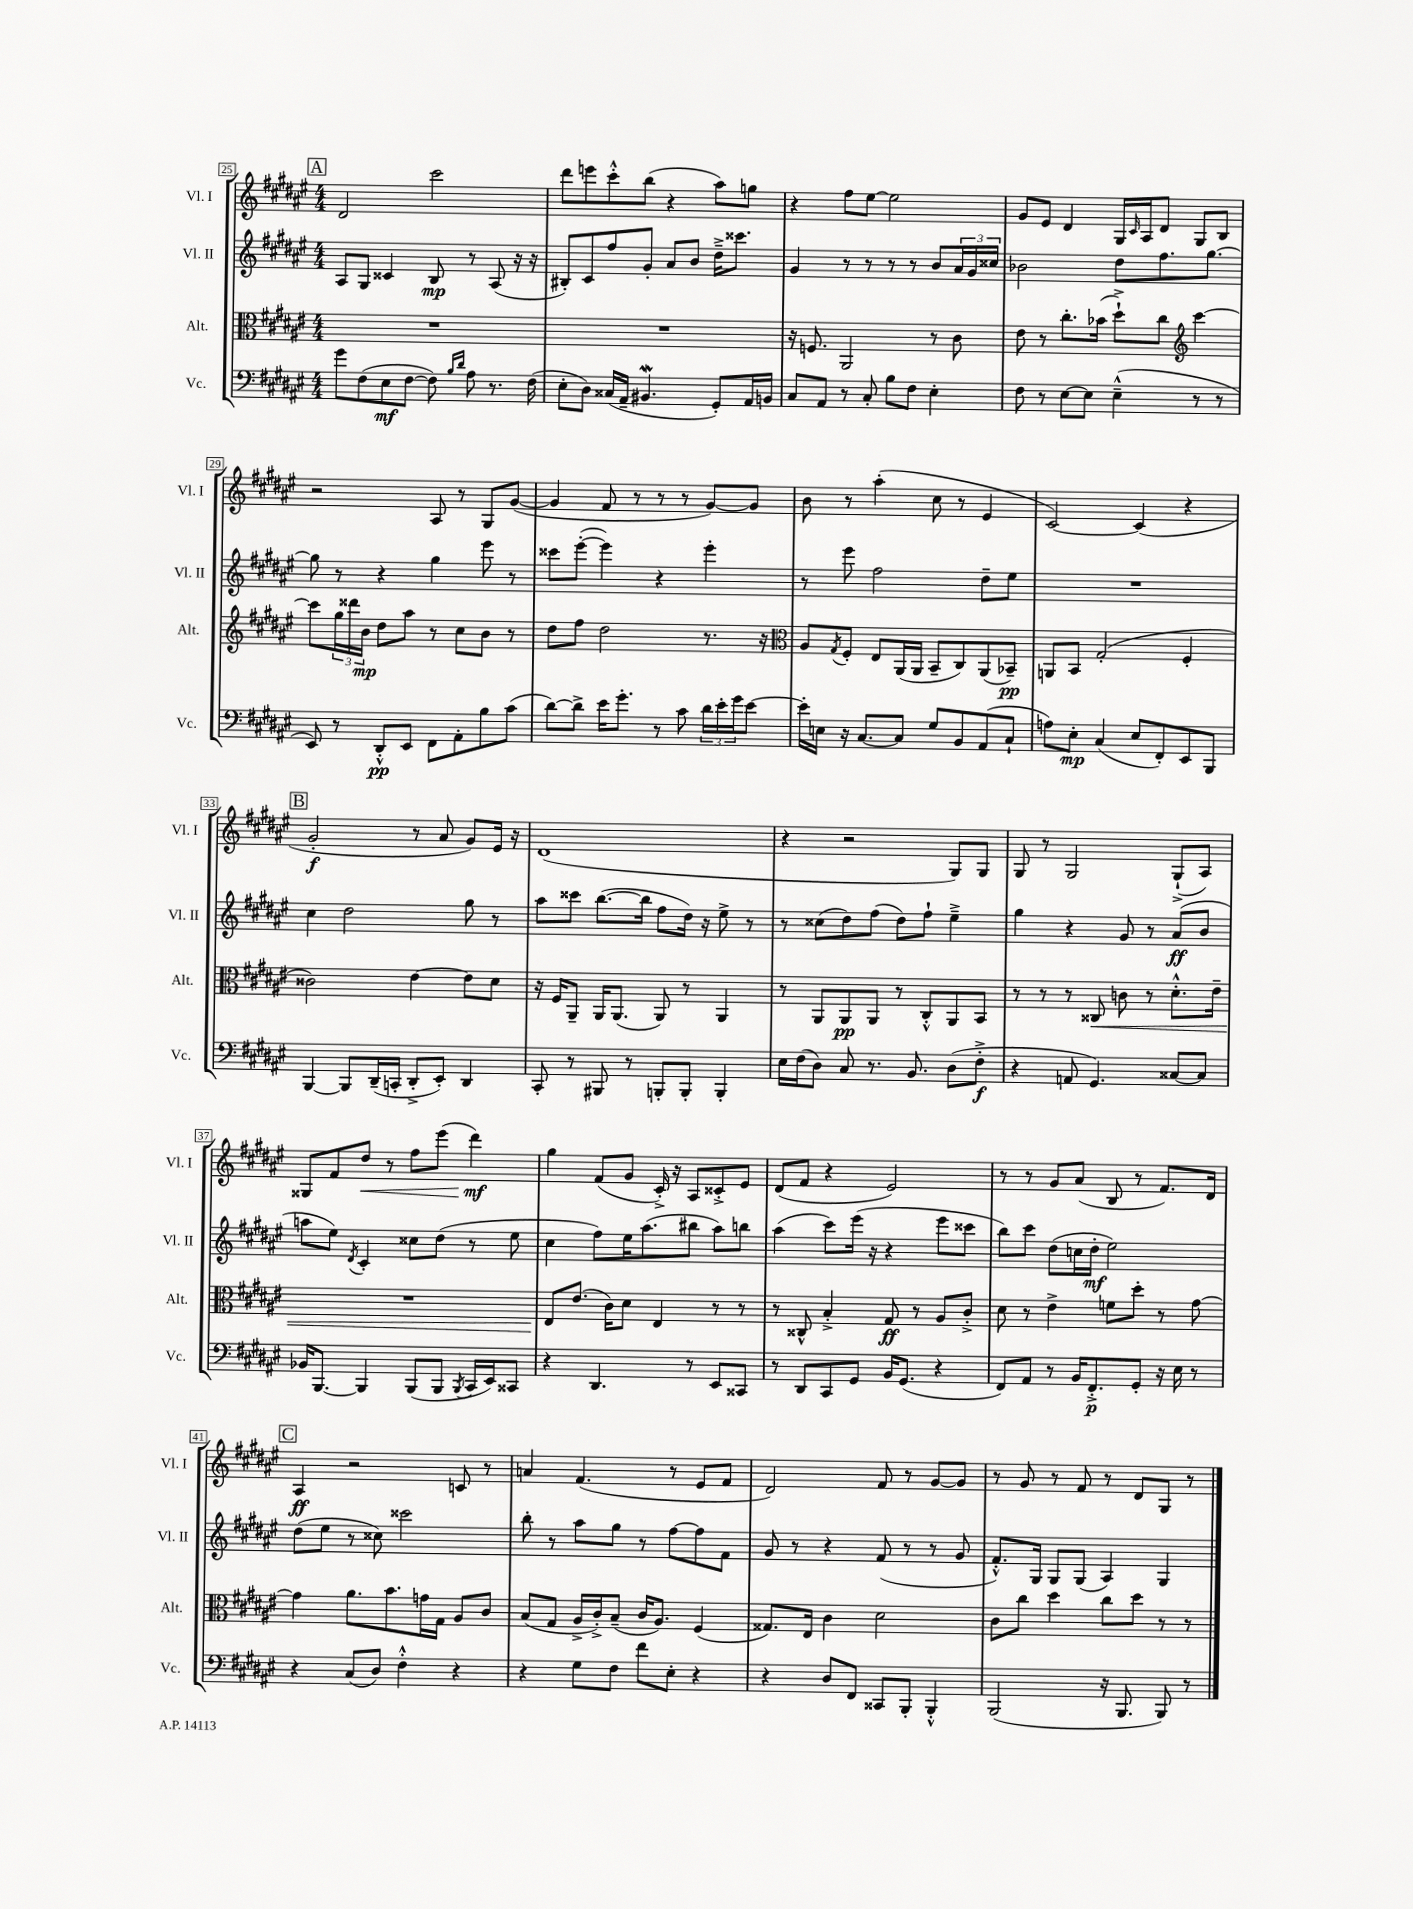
<<
\new StaffGroup <<
\new Staff = "s0" \with { instrumentName = "Vl. I" shortInstrumentName = "Vl. I" } {
    \clef treble \key fis \major \numericTimeSignature \time 4/4
    \mark \markup { \box "A" } dis'2 cis'''2 |
    dis'''8 e'''8 cis'''8-.-^ b''8( r4 ais''8) g''8 |
    r4 fis''8 eis''8~ eis''2 |
    gis'8 eis'8 dis'4 gis16 \grace { cis'16 } ais16 dis'8 gis8 b8 |
    r2 ais8 r8 gis8 gis'8~( |
    gis'4 fis'8 r8 r8 r8 gis'8~) gis'8 |
    b'8 r8 ais''4-.( cis''8 r8 eis'4 |
    cis'2~) cis'4( r4 |
    \mark \markup { \box "B" } gis'2-.\f r8 ais'8 gis'8) eis'16 r16 |
    dis'1( |
    r4 r2 gis8) gis8 |
    gis8 r8 gis2 gis8-!->( ais8) |
    gisis8 fis'8 dis''8\< r8 fis''8 eis'''8( dis'''4\mf\!) |
    gis''4 fis'8( gis'8 cis'16-.->) r16 ais8 cisis'8-.-> eis'8 |
    dis'8( fis'8 r4 eis'2) |
    r8 r8 gis'8 ais'8( b8 r8 fis'8.) dis'16 |
    \mark \markup { \box "C" } ais4\ff r2 c'8 r8 |
    a'4 fis'4.( r8 eis'8 fis'8 |
    dis'2) fis'8 r8 gis'8~ gis'8 |
    r8 gis'8 r8 fis'8 r8 dis'8 gis8 r8 \bar "|." |
}
\new Staff = "s1" \with { instrumentName = "Vl. II" shortInstrumentName = "Vl. II" } {
    \clef treble \key fis \major \numericTimeSignature \time 4/4
    \mark \markup { \box "A" } ais8 gis8 cisis'4 b8\mp r8 ais8( r16 r16 |
    bis8-.) cis'8 fis''8 gis'8-. ais'8 b'8 dis''16---> cisis'''8. |
    gis'4 r8 r8 r8 r8 b'8 \tuplet 3/2 { ais'16 gis'16 cisis''16 } |
    bes'2 dis''8 fis''8. gis''8.~ |
    gis''8 r8 r4 gis''4 eis'''8 r8 |
    cisis'''8 eis'''8~-.( eis'''4) r4 eis'''4-. |
    r8 eis'''8 fis''2 dis''8-- eis''8 |
    R1 |
    \mark \markup { \box "B" } cis''4 dis''2 gis''8 r8 |
    ais''8 cisis'''8 b''8.~( b''16 fis''8 dis''16) r16 eis''8-> r8 |
    r8 cisis''8( dis''8) fis''8( dis''8) fis''8-! eis''4---> |
    gis''4 r4 gis'8 r8 ais'8\ff( b'8 |
    a''8 eis''8) \acciaccatura { dis'8 } cis'4-. cisis''8 dis''8( r8 eis''8 |
    cis''4 fis''8) eis''16 ais''8.( bis''8 ais''8) b''8 |
    ais''4( cis'''8) eis'''16( r16 r4 eis'''8 cisis'''8 |
    b''8) cis'''8 dis''8( c''16 dis''16-.\mf eis''2) |
    \mark \markup { \box "C" } dis''8( eis''8 r8 cisis''8) cisis'''2 |
    b''8-. r8 ais''8 gis''8 r8 fis''8~ fis''8 fis'8 |
    gis'8 r8 r4 fis'8( r8 r8 gis'8 |
    fis'8.-.-^) gis16 gis8 gis8( ais4) gis4 \bar "|." |
}
\new Staff = "s2" \with { instrumentName = "Alt." shortInstrumentName = "Alt." } {
    \clef alto \key fis \major \numericTimeSignature \time 4/4
    \mark \markup { \box "A" } R1 |
    R1 |
    r16 f8. ais,2 r8 cis'8 |
    eis'8 r8 cis''8.-. bes'16( dis''8-!->) cis''8 \clef treble cis'''4~ |
    cis'''8 \tuplet 3/2 { gis''16 disis'''16 b'16\mp } dis''8 ais''8 r8 cis''8 b'8 r8 |
    dis''8 fis''8 dis''2 r8. r16 |
    \clef alto ais8 \acciaccatura { gis8 } fis8-. eis8 ais,16( ais,16 b,8-- cis8) ais,8( bes,8--\pp) |
    a,8 b,8 gis2-.( fis4-. |
    \mark \markup { \box "B" } cisis'2) eis'4~ eis'8 dis'8 |
    r16 fis16 ais,8-- ais,16 ais,8.( ais,8) r8 ais,4 |
    r8 ais,8 ais,8\pp ais,8 r8 cis8-.-^ ais,8 b,8 |
    r8 r8 r8 cisis8\< c'8 r8 dis'8.-.-^ eis'16-- |
    R1 |
    eis8\! eis'8.( cis'16) dis'8 eis4 r8 r8 |
    r8 cisis8-^ b4-.-> gis8\ff r8 ais8 cis'8-.-> |
    dis'8 r8 eis'4-> f'8 dis''8-. r8 gis'8~ |
    \mark \markup { \box "C" } gis'4 ais'8. b'8. g'16 gis16 ais8 cis'8 |
    b8( gis8 ais16-> cis'16-.->) b8--( cis'16 ais8.) fis4( |
    gisis8.) eis16 cis'4 dis'2 |
    cis'8 cis''8 dis''4 cis''8 dis''8 r8 r8 \bar "|." |
}
\new Staff = "s3" \with { instrumentName = "Vc." shortInstrumentName = "Vc." } {
    \clef bass \key fis \major \numericTimeSignature \time 4/4
    \mark \markup { \box "A" } gis'8 fis8( eis8\mf fis8~ fis8) \grace { b16 dis'16 } ais8 r8. fis16( |
    eis8-. dis8) cisis16( ais,16-- bis,4.\mordent gis,8-.) ais,16 b,16 |
    cis8 ais,8 r8 cis8-. b8 fis8 eis4-. |
    fis8 r8 eis8~ eis8 eis4---^( r8 r8 |
    eis,8) r8 dis,8-.-^\pp eis,8 fis,8 ais,8-. b8 cis'8( |
    dis'8~) dis'8-> eis'16 gis'8.-. r8 cis'8 \tuplet 3/2 { dis'16 eis'16-. gis'16 } eis'8~ |
    eis'16-. e16 r16 cis8.~ cis8 gis8 b,8 ais,8( cis8-! |
    a8) eis8-.\mp cis4( eis8 fis,8-.) eis,8 b,,8 |
    \mark \markup { \box "B" } b,,4~ b,,8 dis,16--( c,16-. dis,8-.-> eis,8-.) dis,4 |
    cis,8-. r8 bis,,8 r8 b,,8-. b,,8-. b,,4-. |
    eis16 fis16( dis8) cis8 r8. b,8. dis8( fis8-.->\f |
    r4 a,8 gis,4.) cisis8~ cisis8 |
    bes,16 b,,8.~ b,,4 b,,8( b,,8 \acciaccatura { b,,8 } cis,16 eis,16) cisis,8 |
    r4 dis,4. r8 eis,8 cisis,8 |
    r8 dis,8 cis,8 gis,8 b,16 gis,8.( r4 |
    fis,8) ais,8 r8 b,16 fis,8.-.->\p gis,8-. r16 eis16 r8 |
    \mark \markup { \box "C" } r4 cis8( dis8) fis4-.-^ r4 |
    r4 gis8 fis8 fis'8 eis8-. r4 |
    r4 dis8 fis,8 cisis,8 b,,8-. b,,4-.-^ |
    b,,2( r16 b,,8. b,,8) r8 \bar "|." |
}
>>
>>
\layout { \context { \Score currentBarNumber = #25 \override BarNumber.stencil = #(make-stencil-boxer 0.1 0.3 ly:text-interface::print) } }
